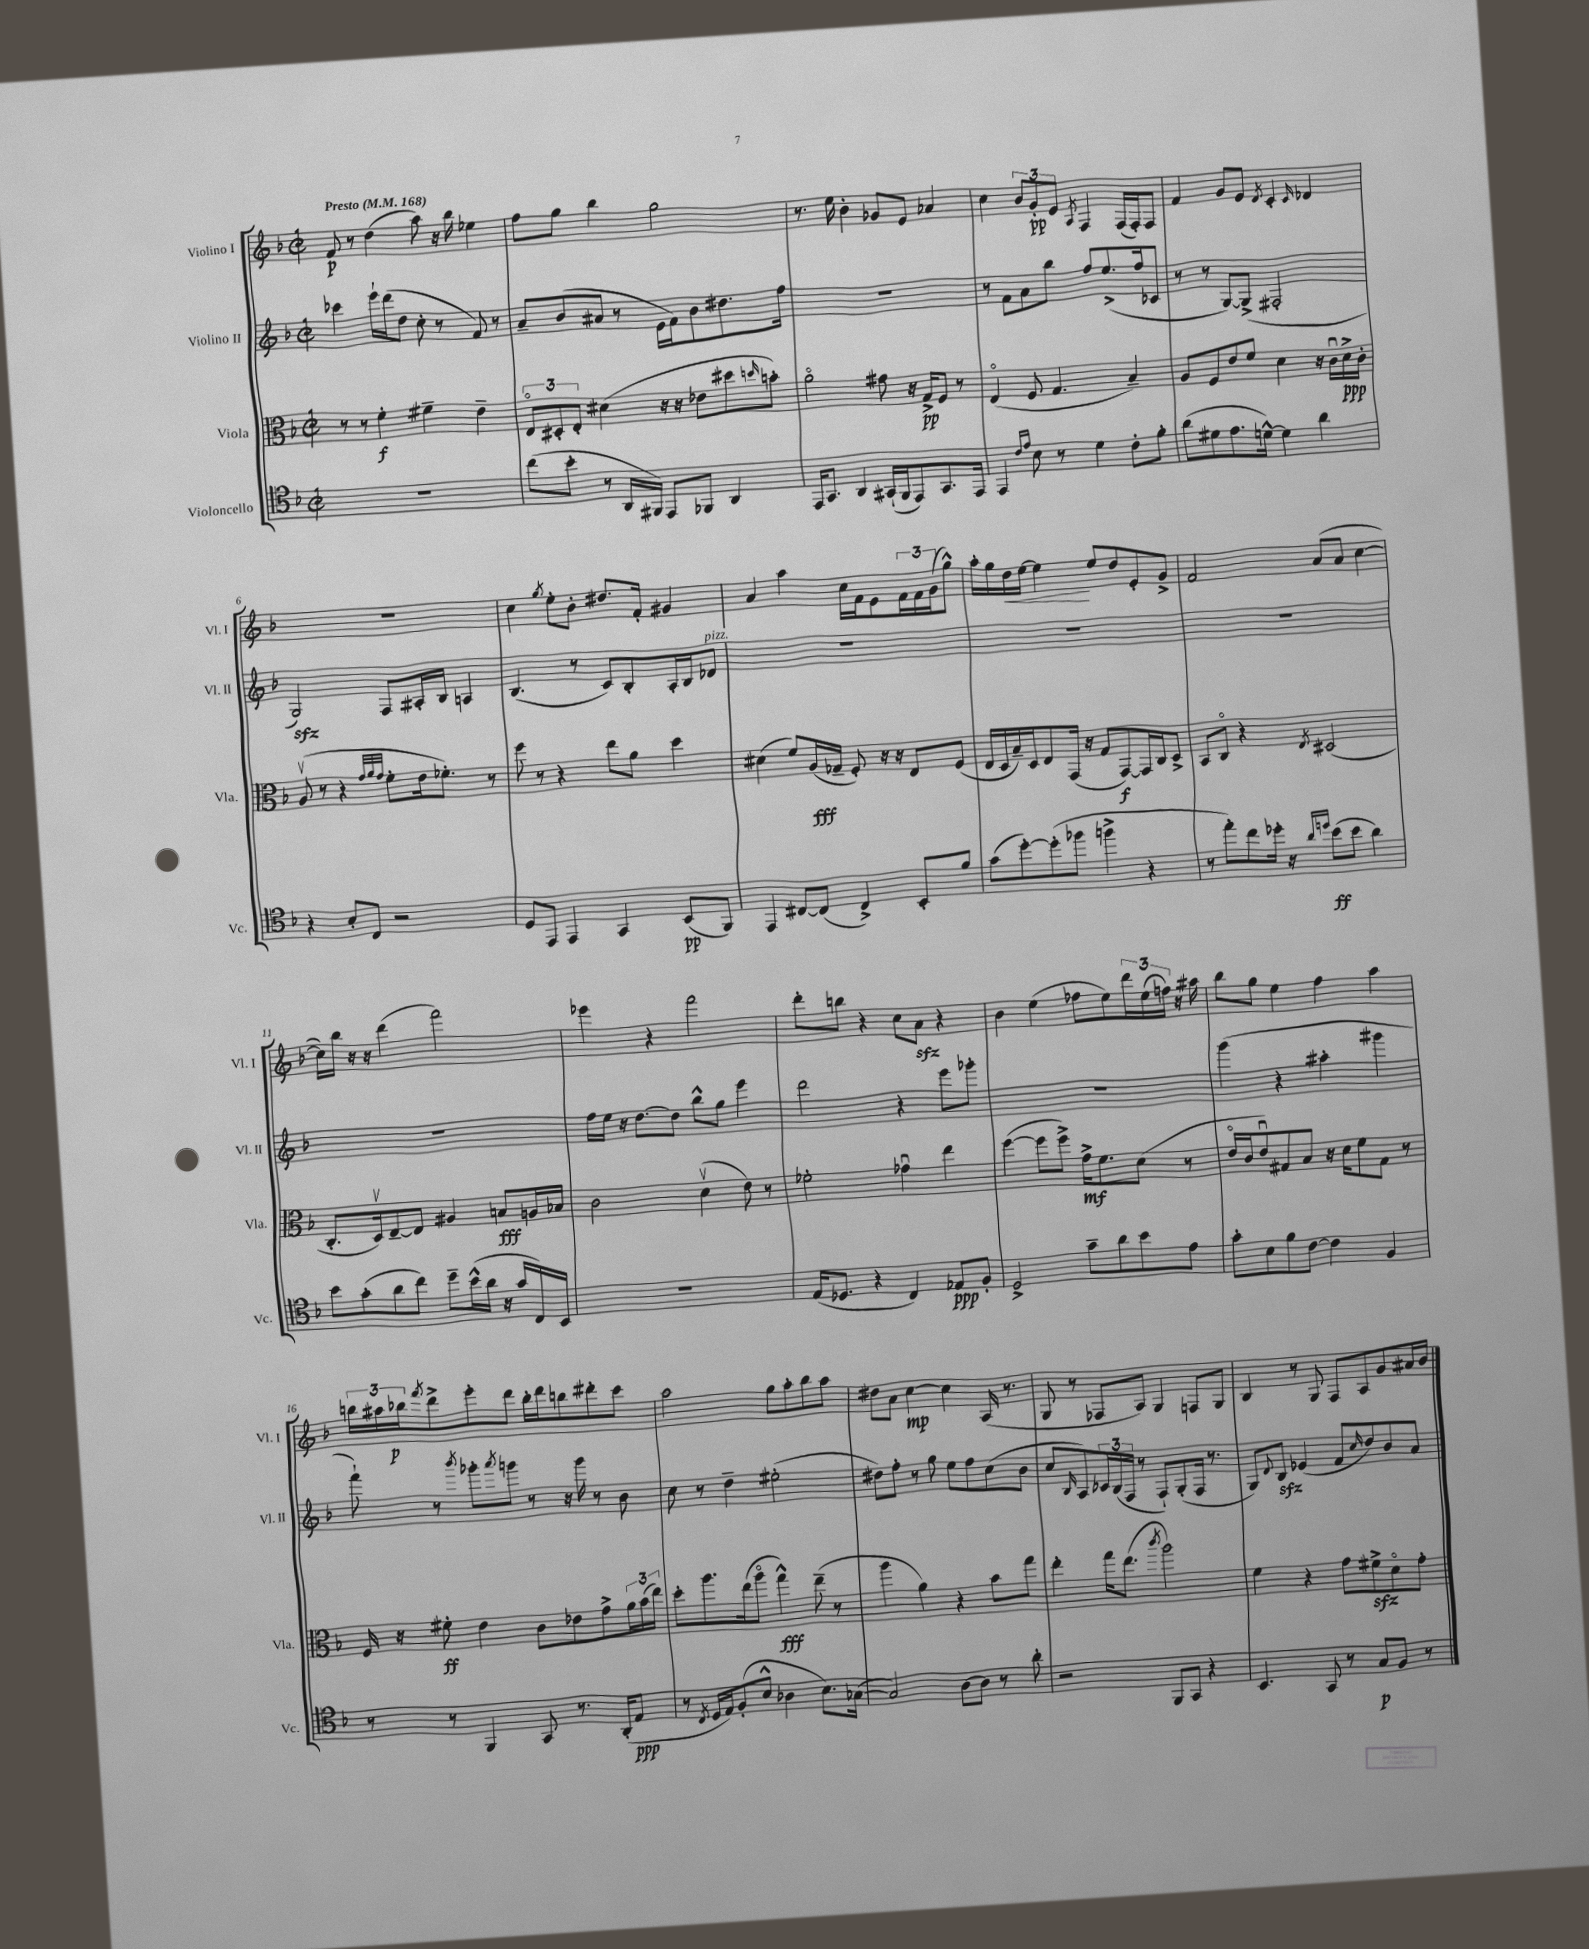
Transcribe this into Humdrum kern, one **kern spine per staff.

**kern	**dynam	**kern	**dynam	**kern	**kern	**dynam
*part4	*part4	*part3	*part3	*part2	*part1	*part1
*staff4	*staff4	*staff3	*staff3	*staff2	*staff1	*staff1
*I"Violoncello	*	*I"Viola	*	*I"Violino II	*I"Violino I	*
*I'Vc.	*	*I'Vla.	*	*I'Vl. II	*I'Vl. I	*
*clefC4	*	*clefC3	*	*clefG2	*clefG2	*
*k[b-]	*	*k[b-]	*	*k[b-]	*k[b-]	*
*M2/2	*	*M2/2	*	*M2/2	*M2/2	*
*met(c|)	*	*met(c|)	*	*met(c|)	*met(c|)	*
*MM168	*	*MM168	*	*MM168	*MM168	*
=1	=1	=1	=1	=1	=1	=1
!	!	!	!	!	!LO:TX:a:B:t=Presto	!
1r	.	8r	.	4ccc-X\	8f/	p
.	.	8r	.	.	8r	.
.	.	4f'\	f	16eee`\LL	(4dd\	.
.	.	.	.	(16ddd\J	.	.
.	.	.	.	8dd\J	.	.
.	.	4f#X~\	.	8cc'\	8aa\)	.
.	.	.	.	8r	16r	.
.	.	.	.	.	16bb-\	.
.	.	4e~\	.	8f/)	4ee-X\	.
.	.	.	.	8r	.	.
=2	=2	=2	=2	=2	=2	=2
(8cc\L	.	12E/L	.	8a~/L	8ff\L	.
.	.	12D#X'/	.	.	.	.
8b-'\J	.	.	.	(8b-/	8gg\J	.
.	.	12E'/J	.	.	.	.
8r	.	(4d#X\	.	8a#X/J	4bb-\	.
16AA/LL	.	.	.	8r	.	.
16FF#X/JJ)	.	.	.	.	.	.
8EE/L	.	16r	.	16e\LL	2gg\	.
.	.	16r	.	16f\J)	.	.
8FF-X/J	.	8e-X\L	.	8b-\	.	.
4AA/	.	8dd#X\	.	8.dd#X\	.	.
.	.	16qqddn/	.	.	.	.
.	.	8bn'\J)	.	.	.	.
.	.	.	.	16ff\Jk	.	.
=3	=3	=3	=3	=3	=3	=3
16EE/KL	.	2a\	.	1r	8.r	.
8.GG/J	.	.	.	.	.	.
.	.	.	.	.	16ee\	.
4AA/	.	.	.	.	4b-'\	.
(16GG#X`/LL	.	8g#X\	.	.	8g-X/L	.
16FF/J	.	.	.	.	.	.
8EE/)	.	16r	.	.	8e/J	.
.	.	16G^/KL	pp	.	.	.
8.GG#/	.	8F/J	.	.	4a-X/	.
.	.	8r	.	.	.	.
16EE/Jk	.	.	.	.	.	.
=4	=4	=4	=4	=4	=4	=4
4EE/	.	(4E/	.	8r	4cc\	.
.	.	.	.	8f\L	.	.
16qqc/LL	.	.	.	.	.	.
16qqe/JJ	.	.	.	.	.	.
8B-\	.	8F/	.	8a\	12b-/L	.
.	.	.	.	.	12g'/	pp
8r	.	4.G/	.	8bb-\J	.	.
.	.	.	.	.	12e/J	.
.	.	.	.	.	8qA/	.
4d\	.	.	.	8ff/L	4F/	.
.	.	.	.	(8.ee^/	.	.
8c'\L	.	4B-~/)	.	.	(16F/LL	.
.	.	.	.	16ff/k	16F'/J)	.
8f'\J	.	.	.	8c-X/J	8F/J	.
=5	=5	=5	=5	=5	=5	=5
(8a\L	.	8A/L	.	8r	4f/	.
8d#X\	.	8F/	.	8r	.	.
8.e\	.	8e/	.	[8G/L)	8g/L	.
.	.	8f/J	.	(8G^/J]	8e/J	.
[16dn^^\Jk)	.	.	.	.	.	.
.	.	.	.	.	8qd/	.
4d\]	.	4d\	.	2F#X'/	4c'/	.
.	.	.	.	.	16qqc/	.
4a\	.	16r	.	.	4d-X/	.
.	.	16cu\LL	.	.	.	.
.	.	16d^\	ppp	.	.	.
.	.	16c'\JJ	.	.	.	.
!!LO:LB:g=z
=6	=6	=6	=6	=6	=6	=6
4r	.	(8Av/	.	2Gzz/)	1r	.
.	.	8r	.	.	.	.
8B-'/L	.	4r	.	.	.	.
8C/J	.	.	.	.	.	.
.	.	32qqg/LLL	.	.	.	.
.	.	32qqa/	.	.	.	.
.	.	32qqg/JJJ	.	.	.	.
2r	.	8f'\L	.	8F/L	.	.
.	.	16e\k	.	16A#X'/L	.	.
.	.	8.f-X'\J)	.	16B-/JJ	.	.
.	.	.	.	4An/	.	.
.	.	8r	.	.	.	.
=7	=7	=7	=7	=7	=7	=7
8D/L	.	8ff\	.	(4.B-/	4cc\	.
8EE/J	.	8r	.	.	.	.
.	.	.	.	.	8qgg/	.
4EE/	.	4r	.	.	8ee'\L	.
.	.	.	.	8r	8b-'\J	.
4GG/	.	8ee\L	.	8c/L)	8.dd#X/L	.
.	.	8a\J	.	8B-'/	.	.
.	.	.	.	.	16f'/Jk	.
(8BB-/L	pp	4dd\	.	16A'/L	4g#X/	.
.	.	.	.	16B-/J	.	.
!	!	!	!	!LO:TX:a:i:t=pizz.	!	!
8FF/J)	.	.	.	8d-X/J	.	.
=8	=8	=8	=8	=8	=8	=8
4EE/	.	(4d#X\	.	1r	4a/	.
[8C#X/L	.	8f/L)	.	.	4aa\	.
(8C#/J]	.	(16A/L	fff	.	.	.
.	.	16G-X~/JJ	.	.	.	.
4C#^/)	.	8F'/)	.	.	16cc\LL	.
.	.	.	.	.	16f\J	.
.	.	16r	.	.	8e\	.
.	.	16r	.	.	.	.
8BB-'/L	.	8E/L	.	.	24f\L	.
.	.	.	.	.	24f\	.
.	.	.	.	.	(24g\J	.
8f/J	.	(8F/J	.	.	8gg^^\J)	.
=9	=9	=9	=9	=9	=9	=9
(8g\L	.	16E/LL	.	1r	16aa'\LL	.
.	.	16D/	.	.	16gg\	.
!	!	!	!	!	!	!LO:HP:b
[8dd'\)	.	16B-~/)	.	.	16dd\	<
.	.	16D/J	.	.	[16ee\JJ	.
(8dd'\]	.	8E/	.	.	4ee\]	.
8ff-X\J	.	(16GG/Jk	.	.	.	.
.	.	16r	.	.	.	.
4ffn^\	.	8G/L	.	.	8ee/L	[
.	.	[8GG/)	f	.	8dd/	.
4r	.	16GG/L]	.	.	8e'/	.
.	.	16C/J	.	.	.	.
.	.	8D^/J	.	.	8g^/J	.
=10	=10	=10	=10	=10	=10	=10
8r	.	8BB-/L	.	1r	2f/	.
8ee'\L)	.	8C/J	.	.	.	.
8cc\	.	4r	.	.	.	.
16dd-X'\Jk	.	.	.	.	.	.
16r	.	.	.	.	.	.
16qqa/LL	.	.	.	.	.	.
16qqddn/JJ	.	8qE/	.	.	.	.
(8b-\L	ff	(2D#X/	.	.	(8a/L	.
8b-\J	.	.	.	.	8a/J	.
4a\)	.	.	.	.	[4cc\	.
!!LO:LB:g=z
=11	=11	=11	=11	=11	=11	=11
8b-\L	.	8.C'/L	.	1r	16cc\LL])	.
.	.	.	.	.	16bb-\JJ	.
(8g'\	.	.	.	.	16r	.
.	.	16Dv/k)	.	.	16r	.
8a\	.	[8E~/	.	.	(4ddd\	.
8cc\J)	.	8E/J]	.	.	.	.
8dd~\L	.	4A#X/	.	.	2fff\)	.
(16b-^^\L	.	.	.	.	.	.
16a\JJ	.	.	.	.	.	.
16r	.	8Bn/L	fff	.	.	.
16g/LL	.	.	.	.	.	.
16C/)	.	16An/L	.	.	.	.
16BB-/JJ	.	16B-X/JJ	.	.	.	.
=12	=12	=12	=12	=12	=12	=12
1r	.	2c\	.	16ff\LL	4eee-X\	.
.	.	.	.	16ee\JJ	.	.
.	.	.	.	16r	.	.
.	.	.	.	[8.dd\L	.	.
.	.	.	.	.	4r	.
.	.	.	.	8dd\J]	.	.
.	.	(4dv\	.	8bb-^^\L	2fff\	.
.	.	.	.	8gg\J	.	.
.	.	8e\)	.	4eee\	.	.
.	.	8r	.	.	.	.
=13	=13	=13	=13	=13	=13	=13
(16E/KL	.	2f-X'\	.	2ddd\	8ddd'\L	.
8.D-X/J	.	.	.	.	.	.
.	.	.	.	.	8bbn\J	.
4r	.	.	.	.	4r	.
4C/)	.	4g-Xu\	.	4r	8cc\L	.
.	.	.	.	.	8azz\J	.
8E-X/L	ppp	4ee\	.	8eee\L	4r	.
8F'/J	.	.	.	8ggg-X'\J	.	.
=14	=14	=14	=14	=14	=14	=14
2D^/	.	([4ff\	.	1r	4b-\	.
.	.	8ff\L]	.	.	(4ee\	.
.	.	8ff^\J)	.	.	.	.
8g~\L	.	16g^\KL	mf	.	8ff-X\L	.
.	.	8.f\	.	.	.	.
8a\	.	.	.	.	8ee\)	.
8b-\	.	(8d\J	.	.	24ddd\L	.
.	.	.	.	.	(24ee\	.
.	.	.	.	.	24ffn\JJ)	.
8e\J	.	8r	.	.	16r	.
.	.	.	.	.	16aa#X\	.
=15	=15	=15	=15	=15	=15	=15
8g'\L	.	16e/LL	.	(4ggg\	8bb-\L	.
.	.	16c/J	.	.	.	.
8B-\	.	8eu/)	.	.	8gg\J	.
8f\	.	8G#X/	.	4r	4ee\	.
[8c\J	.	8B-/J	.	.	.	.
4c\]	.	16r	.	4aa#X'\	4ff\	.
.	.	16d\KL	.	.	.	.
.	.	8f\	.	.	.	.
4F/	.	8G#\J	.	4ggg#X\	4aa\	.
.	.	8r	.	.	.	.
!!LO:LB:g=z
=16	=16	=16	=16	=16	=16	=16
8r	.	16F/	.	8fff`\)	24bbn\LL	.
.	.	.	.	.	24aa#X\	.
.	.	16r	.	.	.	.
.	.	.	.	.	24bb-X\J	p
.	.	.	.	.	8qfff/	.
8r	.	8f#X'\	ff	8r	8ddd^\	.
.	.	.	.	8qbbb-/	.	.
4FF/	.	4e\	.	8ggg-X'\L	8eee'\	.
.	.	.	.	8qaaa/	.	.
.	.	.	.	8gggn\J	8ddd\J	.
8GG/	.	8c\L	.	8r	16bb-'\LL	.
.	.	.	.	.	16ddd\J	.
8.r	.	8e-X\	.	16r	8bbn\	.
.	.	.	.	16ggg\	.	.
.	.	8g^\	.	8r	8ddd#X'\	.
(16AA'/KL	.	.	.	.	.	.
8E/J	ppp	24a\L	.	8b-\	8ccc\J	.
.	.	(24b-\	.	.	.	.
.	.	24ee\JJ)	.	.	.	.
=17	=17	=17	=17	=17	=17	=17
8r	.	8dd'\L	.	8cc\	2aa\	.
8qC/	.	.	.	.	.	.
16D/LL	.	8.aa\	.	8r	.	.
16E/J)	.	.	.	.	.	.
(8F'/	.	.	.	4dd~\	.	.
.	.	(16ee\k	.	.	.	.
8B-^^/J	.	8aa\J	.	.	.	.
4A-X\	.	4gg^^\)	fff	(2ee#X'\	8gg\L	.
.	.	.	.	.	8aa'\	.
8.B-\L)	.	(8ee~\	.	.	8bb-\	.
.	.	8r	.	.	8aa\J	.
([16G-X\Jk	.	.	.	.	.	.
=18	=18	=18	=18	=18	=18	=18
2G-/])	.	4aa\	.	8dd#X\L)	8dd#X\L	.
.	.	.	.	8ff'\J	8a\J	.
.	.	4a\)	.	8r	[4cc\	mp
.	.	.	.	8gg\	.	.
[8A\L	.	4r	.	8ee\L	4cc\]	.
8A\J]	.	.	.	8ff\	.	.
8r	.	8b-\L	.	(8cc\	(16A/	.
.	.	.	.	.	8.r	.
8a'\	.	8gg\J	.	8b-\J	.	.
=19	=19	=19	=19	=19	=19	=19
2r	.	4ee'\	.	8cc/L	8G/	.
.	.	.	.	16qqB-/	.	.
.	.	.	.	8A/)	8r	.
.	.	16gg\KL	.	24c-X/L	8F-X/L	.
.	.	.	.	(24B-/	.	.
.	.	(8.ee\J	.	.	.	.
.	.	.	.	24F/JJ	.	.
.	.	.	.	8r	8A/J)	.
.	.	8qccc/	.	.	.	.
8FF/L	.	2aa\)	.	8F`/L)	4G/	.
8GG/J	.	.	.	(8G'/	.	.
4r	.	.	.	16F/Jk	8Fn/L	.
.	.	.	.	8.r	.	.
.	.	.	.	.	8G/J	.
=20	=20	=20	=20	=20	=20	=20
4.BB-/	.	4f\	.	8G/L)	4B-/	.
.	.	.	.	8qqd/	.	.
.	.	.	.	8B-zz/J	.	.
.	.	4r	.	(4e-X/	8r	.
8GG/	.	.	.	.	8G/	.
8r	.	8g\L	.	8f/L	8F/L	.
.	.	.	.	16qqcc/	.	.
8G/L	p	8f#Xzz^\	.	8dd/)	8A/	.
8F/J	.	8d\	.	8b-/	8g/	.
8r	.	8g'\J	.	8a/J	16a#X/L	.
.	.	.	.	.	16b-/JJ	.
==	==	==	==	==	==	==
*-	*-	*-	*-	*-	*-	*-
